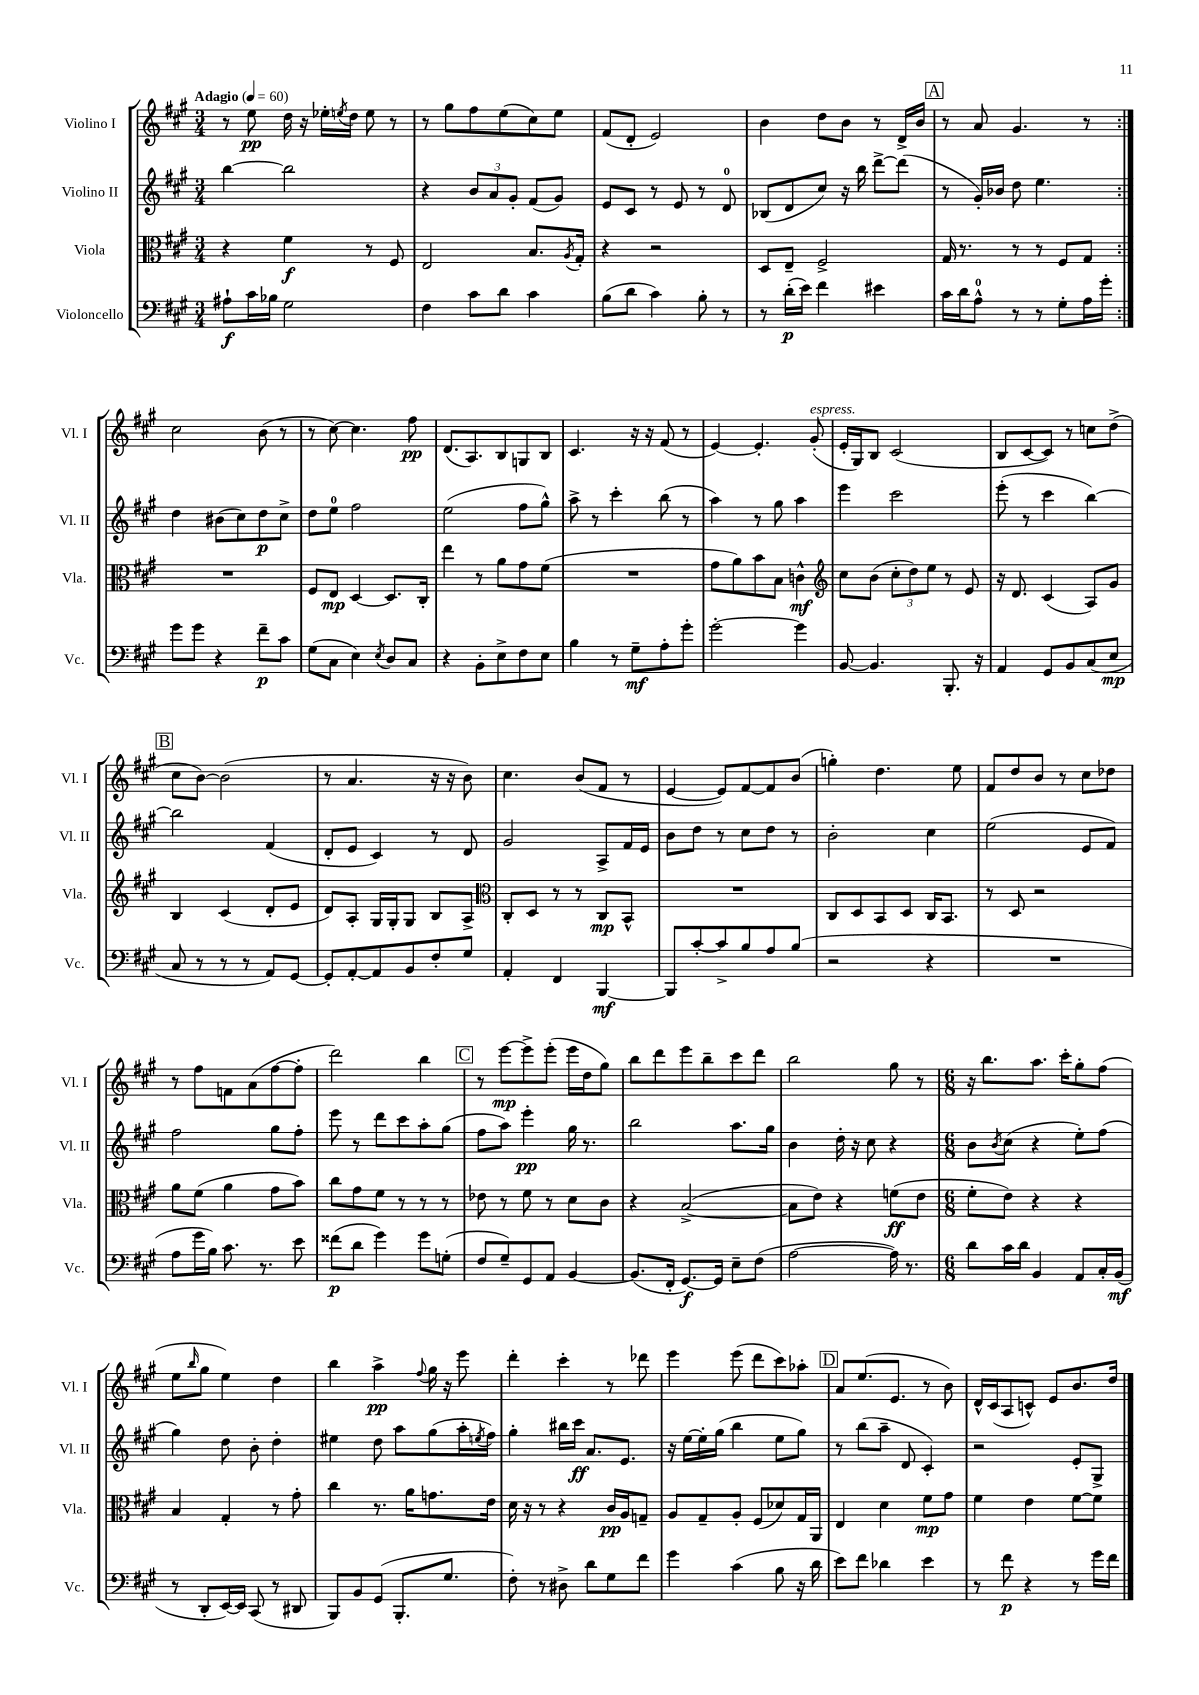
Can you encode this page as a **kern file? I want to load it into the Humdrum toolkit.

**kern	**dynam	**kern	**dynam	**kern	**dynam	**kern	**dynam
*part4	*part4	*part3	*part3	*part2	*part2	*part1	*part1
*staff4	*staff4	*staff3	*staff3	*staff2	*staff2	*staff1	*staff1
*I"Violoncello	*	*I"Viola	*	*I"Violino II	*	*I"Violino I	*
*I'Vc.	*	*I'Vla.	*	*I'Vl. II	*	*I'Vl. I	*
*clefF4	*	*clefC3	*	*clefG2	*	*clefG2	*
*k[f#c#g#]	*	*k[f#c#g#]	*	*k[f#c#g#]	*	*k[f#c#g#]	*
*M3/4	*	*M3/4	*	*M3/4	*	*M3/4	*
*MM60	*	*MM60	*	*MM60	*	*MM60	*
=1	=1	=1	=1	=1	=1	=1	=1
!	!	!	!	!	!	!LO:TX:a:B:t=Adagio	!
8A#X`\L	f	4r	.	[4bb\	.	8r	.
16c#\L	.	.	.	.	.	8ee\	pp
16B-X\JJ	.	.	.	.	.	.	.
2G#\	.	4f#\	f	2bb\]	.	16dd\	.
.	.	.	.	.	.	16r	.
.	.	.	.	.	.	16ee-X'\LL	.
.	.	.	.	.	.	8qeen/	.
.	.	.	.	.	.	16dd\JJ	.
.	.	8r	.	.	.	8ee\	.
.	.	8F#/	.	.	.	8r	.
=2	=2	=2	=2	=2	=2	=2	=2
4F#\	.	2E/	.	4r	.	8r	.
.	.	.	.	.	.	8gg#\L	.
8c#\L	.	.	.	12b/L	.	8ff#\	.
.	.	.	.	12a/	.	.	.
8d\J	.	.	.	.	.	(8ee\	.
.	.	.	.	12g#'/J	.	.	.
4c#\	.	8.B/L	.	(8f#/L	.	8cc#\)	.
.	.	.	.	8g#/J)	.	8ee\J	.
.	.	8qA/	.	.	.	.	.
.	.	16G#'/Jk	.	.	.	.	.
=3	=3	=3	=3	=3	=3	=3	=3
(8B\L	.	4r	.	8e/L	.	(8f#/L	.
8d\J	.	.	.	8c#/J	.	8d'/J	.
4c#\)	.	2r	.	8r	.	2e/)	.
.	.	.	.	8e/	.	.	.
8B'\	.	.	.	8r	.	.	.
8r	.	.	.	8d/	.	.	.
=4	=4	=4	=4	=4	=4	=4	=4
8r	.	8D/L	.	(8B-X/L	.	4b\	.
(16d'\LL	p	8E~/J	.	8d/	.	.	.
16e\JJ)	.	.	.	.	.	.	.
4f#\	.	2F#^/	.	8cc#/J)	.	8dd\L	.
.	.	.	.	16r	.	8b\J	.
.	.	.	.	16bb\	.	.	.
4e#X\	.	.	.	[8ddd^\L	.	8r	.
.	.	.	.	(8ddd\J]	.	16d^/LL	.
.	.	.	.	.	.	16b/JJ	.
!!LO:REH:place=s1:t=A
=5	=5	=5	=5	=5	=5	=5	=5
16c#\LL	.	16G#/	.	8r	.	8r	.
16d\J	.	8.r	.	.	.	.	.
8A^^\J	.	.	.	16g#'/LL)	.	8a/	.
.	.	.	.	16b-X/JJ	.	.	.
8r	.	8r	.	8dd\	.	4.g#/	.
8r	.	8r	.	4.ee\	.	.	.
8G#'\L	.	8F#/L	.	.	.	.	.
16A\L	.	8G#/J	.	.	.	8r	.
16g#'\JJ	.	.	.	.	.	.	.
!!LO:LB:g=z
=6:|!	=6:|!	=6:|!	=6:|!	=6:|!	=6:|!	=6:|!	=6:|!
8g#\L	.	2.r	.	4dd\	.	2cc#\	.
8g#\J	.	.	.	.	.	.	.
4r	.	.	.	(8b#X\L	.	.	.
.	.	.	.	8cc#\)	.	.	.
8f#~\L	p	.	.	8dd\	p	(8b\	.
8c#\J	.	.	.	8cc#^\J	.	8r	.
=7	=7	=7	=7	=7	=7	=7	=7
(8G#\L	.	8F#/L	.	8dd\L	.	8r	.
8C#\J	.	8E/J	mp	8ee\J	.	[8cc#\)	.
4E\)	.	[4D/	.	2ff#\	.	4.cc#\]	.
8qE/	.	.	.	.	.	.	.
8D/L	.	8.D/L]	.	.	.	.	.
8C#/J	.	.	.	.	.	8ff#\	pp
.	.	16C#'/Jk	.	.	.	.	.
=8	=8	=8	=8	=8	=8	=8	=8
4r	.	4ee\	.	(2ee\	.	(8.d/L	.
.	.	.	.	.	.	8.A/)	.
8BB'\L	.	8r	.	.	.	.	.
8E^\	.	8a\L	.	.	.	8B/	.
8F#\	.	8g#\	.	8ff#\L	.	8Gn/	.
8E\J	.	(8f#\J	.	8gg#^^\J)	.	8B/J	.
=9	=9	=9	=9	=9	=9	=9	=9
4B\	.	2.r	.	8aa^\	.	4.c#/	.
.	.	.	.	8r	.	.	.
8r	.	.	.	4ccc#'\	.	.	.
8G#~\L	mf	.	.	.	.	16r	.
.	.	.	.	.	.	16r	.
8A'\	.	.	.	(8bb\	.	(8f#/	.
8g#'\J	.	.	.	8r	.	8r	.
=10	=10	=10	=10	=10	=10	=10	=10
[2g#'\	.	8g#\L	.	4aa\)	.	[4e/)	.
.	.	8a\)	.	.	.	.	.
.	.	8b\	.	8r	.	4.e'/]	.
.	.	8B\J	.	8gg#\	.	.	.
4g#\]	.	4cn^^\	mf	4aa\	.	.	.
!	!	!	!	!	!	!LO:TX:a:i:t=espress.	!
.	.	.	.	.	.	(8g#'/	.
=11	=11	=11	=11	=11	=11	=11	=11
*	*	*clefG2	*	*	*	*	*
[8BB/	.	8cc#\L	.	4eee\	.	16e'/LL	.
.	.	.	.	.	.	16G#/J)	.
4.BB/]	.	(8b\J	.	.	.	8B/J	.
.	.	12cc#'\L	.	2ccc#\	.	(2c#/	.
.	.	12dd\)	.	.	.	.	.
.	.	12ee\J	.	.	.	.	.
8.BBB'/	.	8r	.	.	.	.	.
.	.	8e/	.	.	.	.	.
16r	.	.	.	.	.	.	.
=12	=12	=12	=12	=12	=12	=12	=12
4AA/	.	16r	.	(8eee'\	.	8B/L	.
.	.	8.d/	.	.	.	.	.
.	.	.	.	8r	.	[8c#/	.
8GG#/L	.	(4c#/	.	4ccc#\	.	8c#/J])	.
8BB/	.	.	.	.	.	8r	.
(8C#/	.	8A/L)	.	[4bb\)	.	8ccn\L	.
8E/J	mp	8g#/J	.	.	.	(8dd^\J	.
!!LO:LB:g=z
!!LO:REH:place=s1:t=B
=13	=13	=13	=13	=13	=13	=13	=13
8C#/	.	4B/	.	2bb\]	.	8cc#\L	.
8r	.	.	.	.	.	[8b\J)	.
8r	.	(4c#/	.	.	.	(2b\]	.
8r	.	.	.	.	.	.	.
8AA/L)	.	8d'/L	.	(4f#/	.	.	.
[8GG#/J	.	8e/J	.	.	.	.	.
=14	=14	=14	=14	=14	=14	=14	=14
8GG#'/L]	.	8d/L)	.	8d'/L	.	8r	.
[8AA'/	.	8A'/J	.	8e/J	.	4.a/	.
8AA/]	.	16G#/LL	.	4c#/)	.	.	.
.	.	16G#'/J	.	.	.	.	.
8BB/	.	8G#/J	.	.	.	.	.
8F#'/	.	8B/L	.	8r	.	16r	.
.	.	.	.	.	.	16r	.
8G#/J	.	8A^/J	.	8d/	.	8b\)	.
=15	=15	=15	=15	=15	=15	=15	=15
*	*	*clefC3	*	*	*	*	*
4AA'/	.	8C#'/L	.	2g#/	.	4.cc#\	.
.	.	8D/J	.	.	.	.	.
4FF#/	.	8r	.	.	.	.	.
.	.	8r	.	.	.	(8b/L	.
[4BBB/	mf	8C#/L	mp	8A^/L	.	8f#/J	.
.	.	8BB^^/J	.	16f#/L	.	8r	.
.	.	.	.	16e/JJ	.	.	.
=16	=16	=16	=16	=16	=16	=16	=16
8BBB/L]	.	2.r	.	8b\L	.	[4e/	.
[8c#'/	.	.	.	8dd\J	.	.	.
8c#^/]	.	.	.	8r	.	8e/L])	.
8B/	.	.	.	8cc#\L	.	[8f#/	.
8A/	.	.	.	8dd\J	.	8f#/]	.
(8B/J	.	.	.	8r	.	(8b/J	.
=17	=17	=17	=17	=17	=17	=17	=17
2r	.	8C#/L	.	2b'\	.	4ggn'\)	.
.	.	8D/	.	.	.	.	.
.	.	8BB/	.	.	.	4.dd\	.
.	.	8D/J	.	.	.	.	.
4r	.	16C#/KL	.	4cc#\	.	.	.
.	.	8.BB/J	.	.	.	.	.
.	.	.	.	.	.	8ee\	.
=18	=18	=18	=18	=18	=18	=18	=18
2.r	.	8r	.	(2ee\	.	8f#/L	.
.	.	8D/	.	.	.	8dd/	.
.	.	2r	.	.	.	8b/J	.
.	.	.	.	.	.	8r	.
.	.	.	.	8e/L	.	8cc#\L	.
.	.	.	.	8f#/J)	.	8dd-X\J	.
!!LO:LB:g=z
=19	=19	=19	=19	=19	=19	=19	=19
8A\L	.	8a\L	.	2ff#\	.	8r	.
16g#\L	.	(8f#\J	.	.	.	8ff#\L	.
16B\JJ)	.	.	.	.	.	.	.
8.c#\	.	4a\	.	.	.	8fn\	.
.	.	.	.	.	.	(8a\	.
8.r	.	.	.	.	.	.	.
.	.	8g#\L	.	8gg#\L	.	[8ff#\	.
8e\	.	8b\J)	.	8ff#'\J	.	8ff#'\J]	.
=20	=20	=20	=20	=20	=20	=20	=20
(8f##X\L	p	8cc#\L	.	8eee\	.	2ddd\)	.
8d\J	.	8g#\	.	8r	.	.	.
4g#\)	.	8f#\J	.	8ddd\L	.	.	.
.	.	8r	.	8ccc#\	.	.	.
8g#\L	.	8r	.	8aa'\	.	4bb\	.
(8Gn'\J	.	8r	.	(8gg#\J	.	.	.
!!LO:REH:place=s1:t=C
=21	=21	=21	=21	=21	=21	=21	=21
8F#/L	.	8e-X\	.	8ff#\L	.	8r	.
8G#~/)	.	8r	.	8aa\J)	.	[8eee\L	mp
8GG#/	.	8f#\	.	4eee'\	pp	8eee^\]	.
8AA/J	.	8r	.	.	.	(8eee'\J	.
[4BB/	.	8d\L	.	16gg#\	.	16eee\LL	.
.	.	.	.	8.r	.	16dd\J	.
.	.	8c#\J	.	.	.	8gg#\J)	.
=22	=22	=22	=22	=22	=22	=22	=22
(8.BB/L]	.	4r	.	2bb\	.	8bb\L	.
.	.	.	.	.	.	8ddd\	.
16FF#'/Jk	.	.	.	.	.	.	.
[8.GG#/L)	f	([2B^/	.	.	.	8eee\	.
.	.	.	.	.	.	8bb~\	.
16GG#/Jk]	.	.	.	.	.	.	.
8E~\L	.	.	.	8.aa\L	.	8ccc#\	.
(8F#\J	.	.	.	.	.	8ddd\J	.
.	.	.	.	16gg#\Jk	.	.	.
=23	=23	=23	=23	=23	=23	=23	=23
[2A\	.	8B\L]	.	4b\	.	2bb\	.
.	.	8e\J)	.	.	.	.	.
.	.	4r	.	16dd'\	.	.	.
.	.	.	.	16r	.	.	.
.	.	.	.	8cc#\	.	.	.
16A\])	.	(8fn\L	ff	4r	.	8gg#\	.
8.r	.	.	.	.	.	.	.
.	.	8e\J	.	.	.	8r	.
=24	=24	=24	=24	=24	=24	=24	=24
*M6/8	*	*M6/8	*	*M6/8	*	*M6/8	*
8d\L	.	8f#'\L	.	8b\L	.	16r	.
.	.	.	.	.	.	8.bb\L	.
.	.	.	.	8qb/	.	.	.
16c#\L	.	8e\J)	.	(8cc#\J	.	.	.
16d\JJ	.	.	.	.	.	.	.
4BB/	.	4r	.	4r	.	8.aa\J	.
.	.	.	.	.	.	16ccc#'\KL	.
8AA/L	.	4r	.	8ee'\L)	.	8gg#'\	.
16C#'/L	.	.	.	(8ff#\J	.	(8ff#\J	.
(16BB/JJ	mf	.	.	.	.	.	.
!!LO:LB:g=z
=25	=25	=25	=25	=25	=25	=25	=25
8r	.	4B/	.	4gg#\)	.	8ee\L	.
.	.	.	.	.	.	16qqbb/	.
8DD'/L	.	.	.	.	.	8gg#\J	.
[16EE/L)	.	4G#'/	.	8dd\	.	4ee\)	.
16EE/JJ]	.	.	.	.	.	.	.
(8CC#/	.	.	.	8b'\	.	.	.
8r	.	8r	.	4dd'\	.	4dd\	.
8DD#X/	.	8g#'\	.	.	.	.	.
=26	=26	=26	=26	=26	=26	=26	=26
8BBB/L)	.	4cc#\	.	4ee#X\	.	4bb\	.
8BB/	.	.	.	.	.	.	.
(8GG#/J	.	8.r	.	8dd\	.	4aa^\	pp
8.BBB'/L	.	.	.	8aa\L	.	.	.
.	.	16a\KL	.	.	.	.	.
.	.	.	.	.	.	8qqff#/	.
.	.	8.gn\	.	(8gg#\	.	16gg#\	.
8.G#/J	.	.	.	.	.	16r	.
.	.	.	.	16aa'\L	.	8eee\	.
.	.	.	.	8qeen/	.	.	.
.	.	16e\Jk	.	16ff#\JJ)	.	.	.
=27	=27	=27	=27	=27	=27	=27	=27
8F#'\)	.	16d\	.	4gg#'\	.	4ddd'\	.
.	.	16r	.	.	.	.	.
8r	.	8r	.	.	.	.	.
8D#X^\	.	4r	.	16bb#X\LL	.	4ccc#'\	.
.	.	.	.	16ccc#\JJ	ff	.	.
8d\L	.	.	.	8.a/L	.	.	.
8G#\	.	16c#/LL	pp	.	.	8r	.
.	.	16A/J	.	8.e/J	.	.	.
8f#\J	.	8Gn~/J	.	.	.	8ddd-X\	.
=28	=28	=28	=28	=28	=28	=28	=28
4g#\	.	8A/L	.	16r	.	4eee\	.
.	.	.	.	[16ee\LL	.	.	.
.	.	8G#~/	.	16ee'\]	.	.	.
.	.	.	.	(16gg#\JJ	.	.	.
(4c#\	.	8A'/J	.	4bb\	.	(8eee\	.
.	.	(8F#/L	.	.	.	8ddd\L	.
8B\	.	8d-X/)	.	8ee\L	.	8ccc#\)	.
16r	.	16G#/L	.	8gg#\J)	.	8aa-X'\J	.
16d\	.	16AA/JJ	.	.	.	.	.
!!LO:REH:place=s1:t=D
=29	=29	=29	=29	=29	=29	=29	=29
8e\L)	.	4E/	.	8r	.	8a/L	.
8f#\J	.	.	.	(8bb\L	.	(8.ee/	.
4d-X\	.	4d\	.	8aa~\J	.	.	.
.	.	.	.	.	.	8.e/J	.
.	.	.	.	8d/	.	.	.
4e\	.	8f#\L	mp	4c#'/)	.	8r	.
.	.	8g#\J	.	.	.	8b\)	.
=30	=30	=30	=30	=30	=30	=30	=30
8r	.	4f#\	.	2r	.	16d^^/LL	.
.	.	.	.	.	.	(16c#/J	.
8f#\	p	.	.	.	.	8A/	.
4r	.	4e\	.	.	.	8cn^^/J)	.
.	.	.	.	.	.	8e/L	.
8r	.	[8f#\L	.	8e'/L	.	8.b/	.
16g#\LL	.	8f#\J]	.	8G#^/J	.	.	.
16f#\JJ	.	.	.	.	.	16dd/Jk	.
==	==	==	==	==	==	==	==
*-	*-	*-	*-	*-	*-	*-	*-
